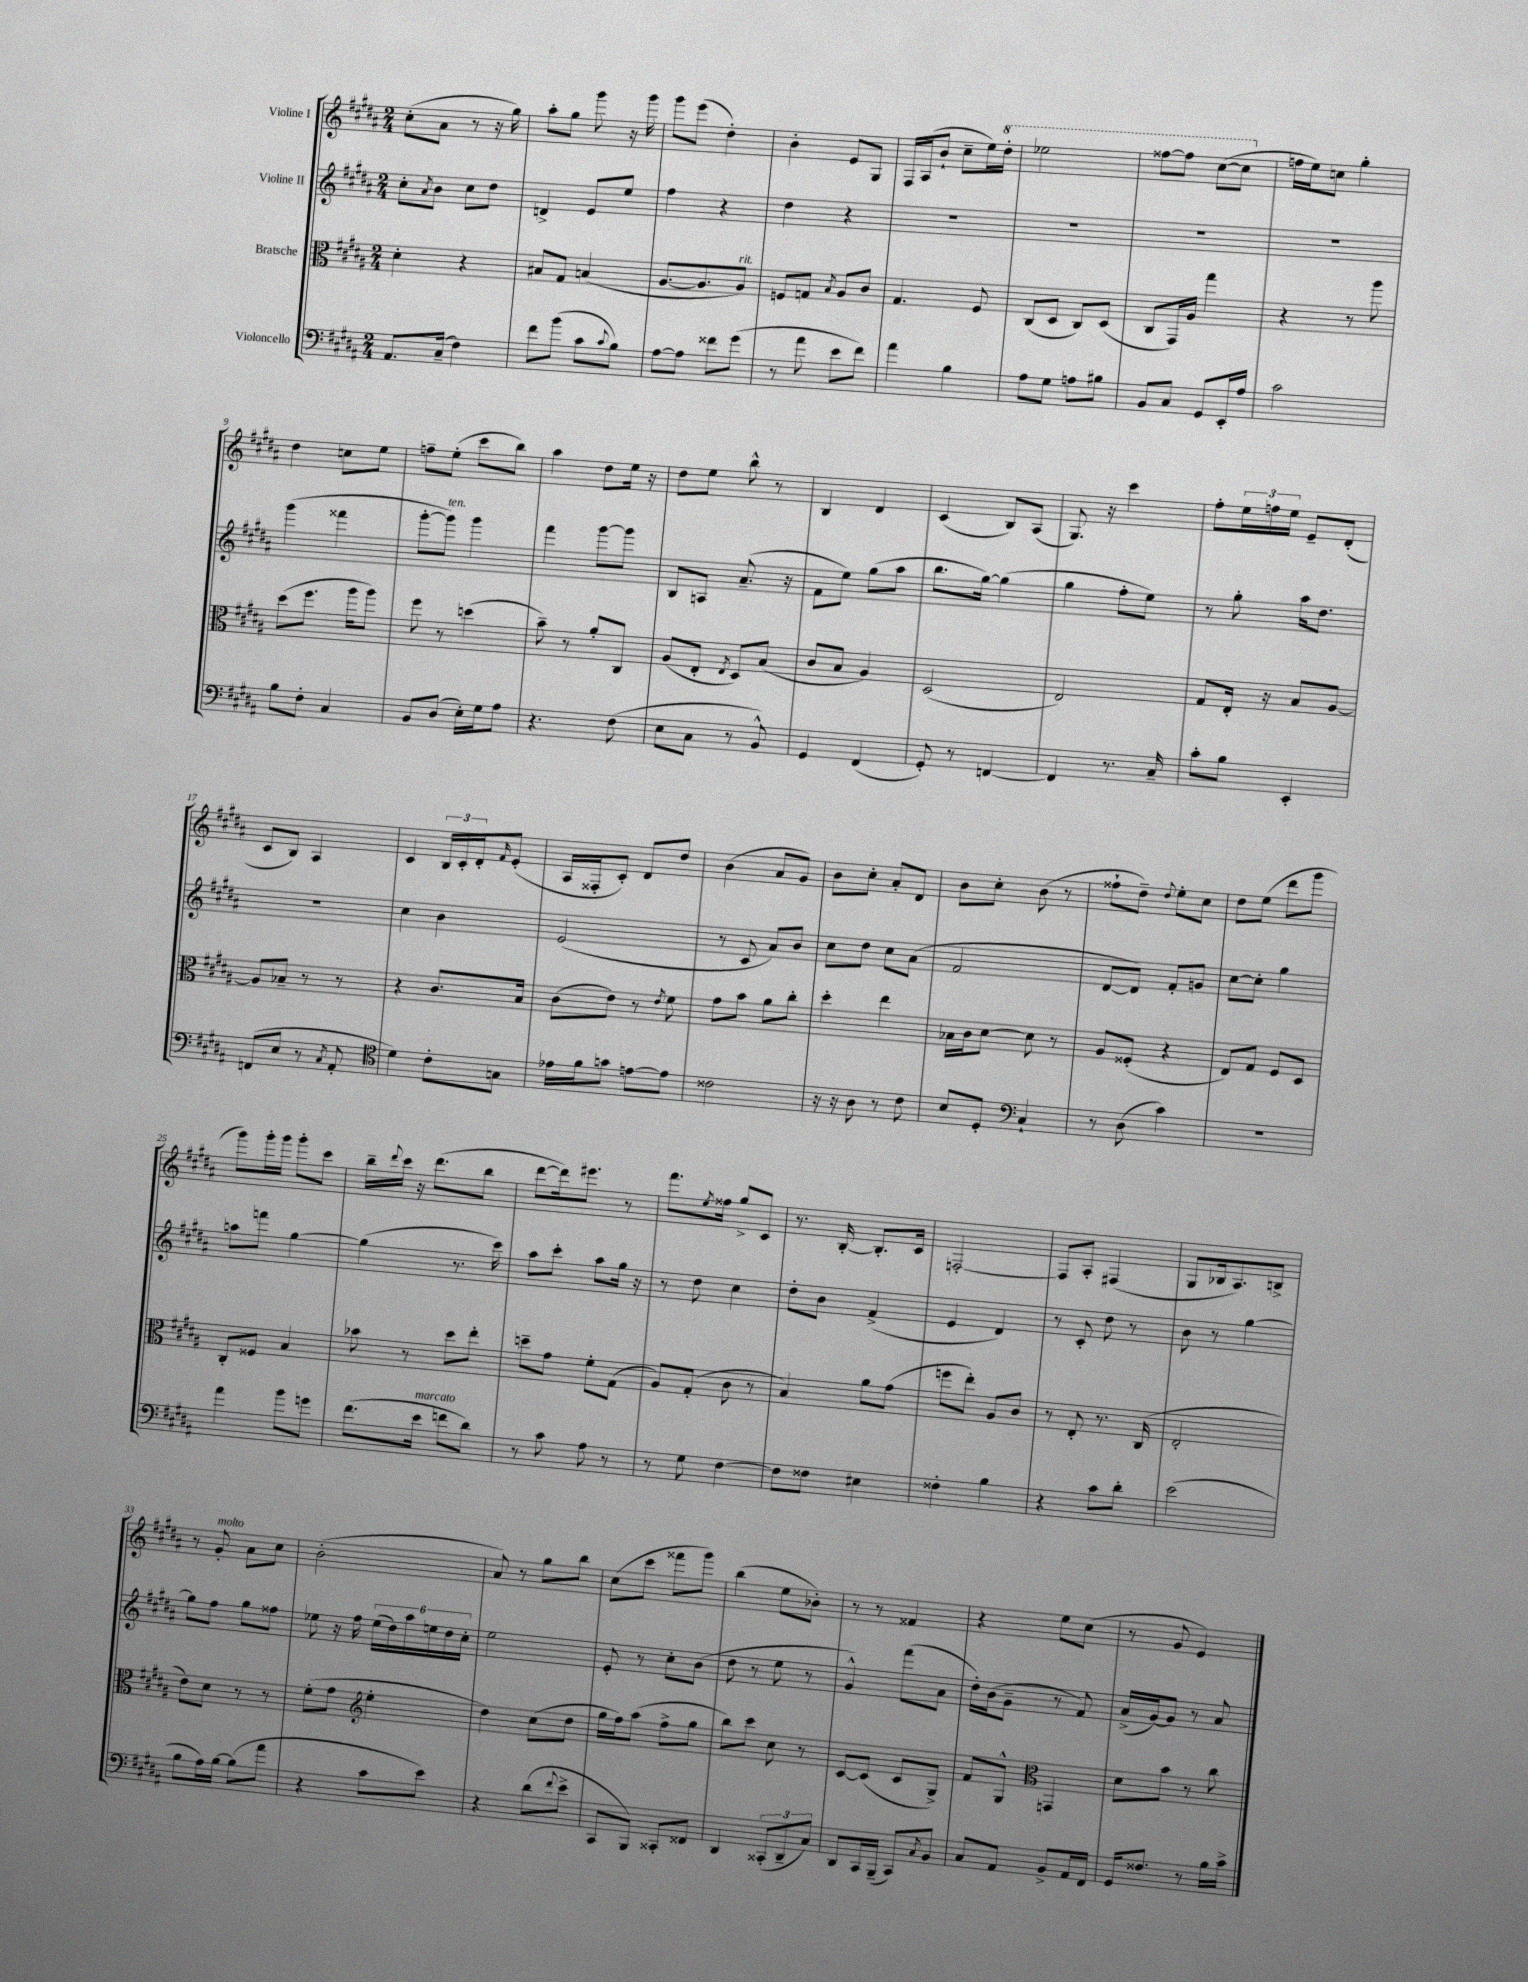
<<
\new StaffGroup <<
\new Staff = "s0" \with { instrumentName = "Violine I" } {
    \clef treble \key b \major \numericTimeSignature \time 2/4
    cis''8-.( ais'8 r8 r16 gis''16) |
    ais''8-. gis''8 gis'''8 r16 gis'''16 |
    gis'''8 e'''8( dis''4-.) |
    b'4-. e'8 gis8 |
    fis16 ais16( b'8-! cis''8-- e''16) \ottava #1 dis'''16-. |
    ees'''2 |
    fisis'''8~ fisis'''8 cis'''8~( cis'''8 \ottava #0 |
    f''16 e''16) c''8 gis''4-. |
    dis''4 c''8 e''8 |
    f''8-- e''8-.( cis'''8 b''8) |
    ais''4 dis''8 e''16 r16 |
    dis''8 e''8 b''8-^ r8 |
    b4 dis'4 |
    cis'4( b8) ais8( |
    gis8.) r16 cis'''4 |
    fis''8-. \tuplet 3/2 { e''16 f''16 e''16 } e'8-- dis'8-.( |
    cis'8 b8) ais4 |
    cis'4 \tuplet 3/2 { b16 cis'16-. dis'16-. } \grace { fis'16 } e'8-.( |
    ais16 fisis16-. cis'8-.) dis'8 dis''8 |
    b'4( ais'8 gis'8) |
    b'8 cis''8-. ais'8-. dis'8 |
    b'8 cis''8-. b'8( r8 |
    fisis''8-! dis''8--) \appoggiatura { dis''8 } e''8-. cis''8 |
    dis''8 e''8( dis'''8 gis'''8 |
    gis'''8) gis'''16-. gis'''16 gis'''8-. cis'''8 |
    b''16-- \appoggiatura { dis'''8 } cis'''16 r16 dis'''8.( b''8 |
    dis'''8~ dis'''16) eis'''8. r8 |
    fis'''8. \acciaccatura { e''8 } fisis''16 gis''8-> cis'8 |
    r8. b16~-. b8.-. cis'16 |
    f2~-. |
    f8 ais8-. fis4( |
    gis8 bes16 ais8.) b8-> |
    r8 gis'8-.^\markup { \italic "molto" } ais'8 cis''8 |
    b'2-.( |
    ais'8) r8 gis''8 b''8 |
    cis''8( cis'''8 fisis'''8 gis'''8) |
    b''4( e''8 bes'8-.) |
    r8 r8 fisis'4 |
    r4 e''8 cis''8( |
    r8 gis'8 e'4) \bar "|." |
}
\new Staff = "s1" \with { instrumentName = "Violine II" } {
    \clef treble \key b \major \numericTimeSignature \time 2/4
    cis''8-. \acciaccatura { ais'8 } b'8 cis''8 dis''8 |
    d'4-> e'8 e''8 |
    fis''4 r4 |
    dis''4 r4 |
    R2 |
    R2 |
    R2 |
    R2 |
    gis'''4( fisis'''4 |
    gis'''8~-. gis'''8^\markup { \italic "ten." }) gis'''4 |
    fis'''4 gis'''8~ gis'''8 |
    b8 a8 ais'8.--( r16 |
    fis'8 e''8) gis''8( ais''8 |
    b''8. gis''16~) gis''4( |
    gis''4 fis''8-. e''8) |
    r8 gis''8-. ais''16 dis''8. |
    R2 |
    cis''4 b'4 |
    e'2( |
    r8 cis'8 ais'8) b'8 |
    cis''8 dis''8 cis''8 ais'8( |
    fis'2 |
    dis'8~ dis'8) fis'8-. g'8 |
    cis''8~ cis''8-. gis''4 |
    a''8 f'''8 gis''4~ |
    gis''4( r8. cis'''16) |
    ais''8 cis'''8-. ais''8 gis''16 r16 |
    r8 dis''8 cis''4 |
    dis''8-. b'8 fis'4->( |
    e'4 dis'4) |
    r8 cis'8-. dis''8 r8 |
    b'8 r8 gis''4~ |
    gis''8 fis''8 gis''8 fisis''8 |
    ees''8 r16 fis''16 \tuplet 6/4 { ees''16( dis''16) ais''16 e''16 dis''16 cis''16-. } |
    e''2 |
    e'8-. r8 cis''8-. b'8( |
    dis''8 r8 e''8 r8 |
    gis'4-^) fis'''8( ais'8 |
    dis''16-.) b'16( gis'8-- r8 fis'8) |
    ais'16->( gis'16~) gis'8 r8 ais'8 \bar "|." |
}
\new Staff = "s2" \with { instrumentName = "Bratsche" } {
    \clef alto \key b \major \numericTimeSignature \time 2/4
    dis'4-. r4 |
    bis8 gis8 b4( |
    ais8.~ ais8. ais8^\markup { \italic "rit." }) |
    f8 g8 \acciaccatura { b8 } ais8 cis'8 |
    gis4. fis8 |
    cis8( dis8 cis8) dis8( |
    cis8 gis,16) ais16 gis''4 |
    r4 r8 ais''8 |
    dis''8( fis''8. ais''16 ais''8) |
    fis''8 r8 d''4( |
    b'8--) r8 ais'8-. cis8 |
    ais8( e8-. \acciaccatura { e8 } dis8) b8( |
    cis'8 b8 ais4) |
    dis2( |
    e2) |
    gis8 e16-. r16 b8 ais8~ |
    ais8 bes8-- r8 r8 |
    r4 cis'8. b16 |
    cis'8( e'8) r8 \acciaccatura { e'8 } fis'8 |
    gis'8 b'8 ais'8 cis''8-. |
    dis''4-. e''4 |
    bes16 cis'16 dis'8~ dis'8 r8 |
    ais8 fisis8-.( r4 |
    e8) gis8 fis8 dis8 |
    cis8-. fisis8 b4 |
    bes'8 r8 dis''8 e''8-. |
    d''8-- gis'8 fis'8-. gis8( |
    ais8) gis8-.( cis'8 r8 |
    b4) ais'8 gis'8( |
    f''8 e''8-.) ais8 cis'8 |
    r8 e8-. r8. cis16( |
    e2-. |
    e'8) dis'8 r8 r8 |
    fis'8-.( gis'8 \clef treble e''4-. |
    dis''4) cis''8( dis''8 |
    gis''16 fis''16) ais''8( fis''8-> gis''8 |
    b''8) cis'''8 cis''8 r8 |
    cis'8~ cis'8( cis'8 gis8->) |
    fis'8 gis8-^ \clef alto g,4 |
    dis'8 b'8 r8 cis''8 \bar "|." |
}
\new Staff = "s3" \with { instrumentName = "Violoncello" } {
    \clef bass \key b \major \numericTimeSignature \time 2/4
    ais,8. cis16--( fis4) |
    fis'8 b'8( cis'8 \appoggiatura { cis'8 } b8) |
    ais8~ ais8 fisis'8 gis'8( |
    r8 ais'8 e'8 fis'8) |
    ais'4 b4 |
    ais8 gis8 a8 bis8 |
    b,8 cis8 gis,8 e,16-. ais16 |
    cis'2 |
    b8 fis8-. cis4 |
    b,8 dis8( e16-.) gis16 ais8 |
    r4. fis8( |
    e8 cis8 r8 b,8-^) |
    gis,4 fis,4( |
    gis,8-.) r8 f,4~ |
    f,4 r8. cis16-- |
    cis'8-. b8 e,4-. |
    f,8( e8 r8 \acciaccatura { cis8 } ais,8-. |
    \clef tenor dis'4) cis'8-. g8 |
    ees'16 fis'16 g'8 e'8~ e'8 |
    cisis'2 |
    r16 r16 ais8 r8 cis'8 |
    b8 dis8-. \clef bass cis4-! |
    r8 dis8( cis'4) |
    R2 |
    ais'4 b'8 g'8 |
    fis'8.( e'16^\markup { \italic "marcato" } f'8 dis'8) |
    r8 cis'8 ais8 r8 |
    r8 gis8 fis4~ |
    fis8 fisis8 eis4 |
    fisis4-. b4 |
    r4 cis'8 dis'8-. |
    e'2( |
    b8 ais16) b16~ b8( ais'8 |
    r4 cis'8 e'8) |
    r4 dis'8( \appoggiatura { fis'8 } e'8-> |
    cis,8 b,,8) cisis,8-. fisis,8 |
    dis,4 \tuplet 3/2 { cisis,8-.( dis,8-- cis8) } |
    dis,8 cis,16 b,,16--( cis,8) \acciaccatura { cis8 } b,8 |
    cis8 ais,8 b,8-> ais,16 fis,16 |
    gis,16 fisis8. r8 b16 cis'16-> \bar "|." |
}
>>
>>
